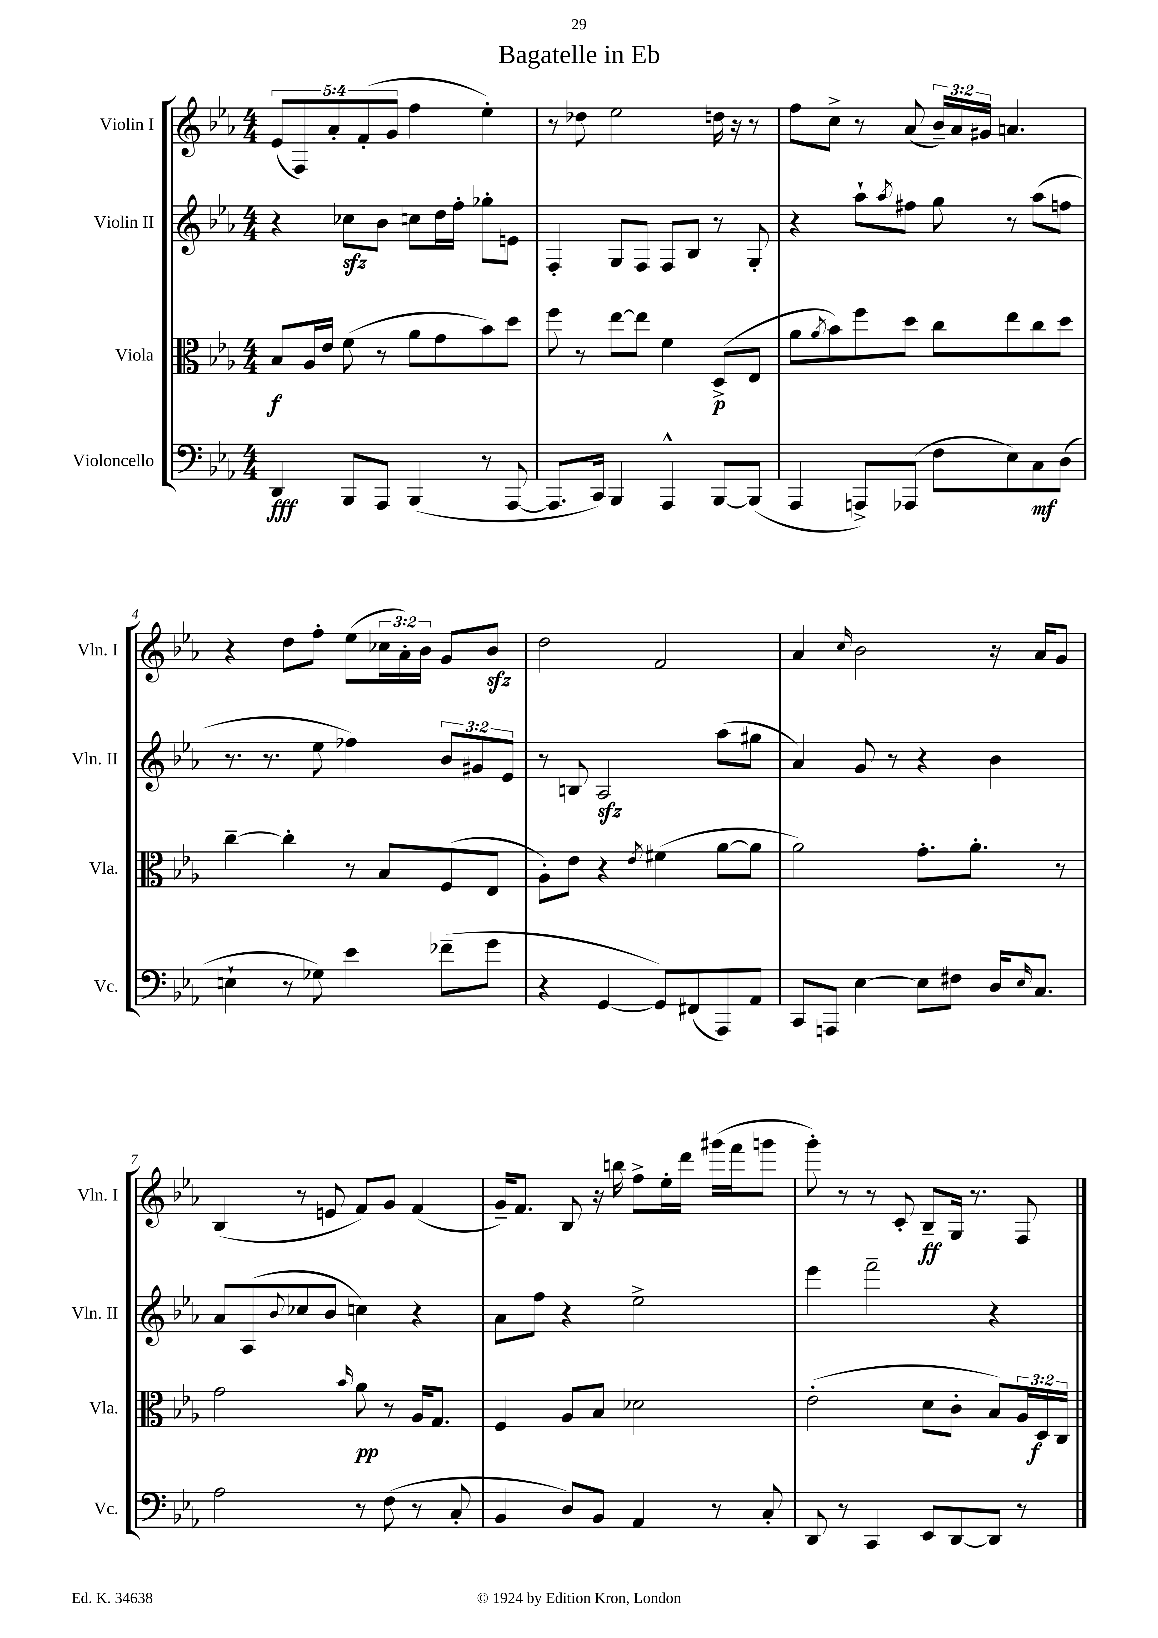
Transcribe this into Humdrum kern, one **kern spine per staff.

**kern	**kern	**kern	**kern
*staff4	*staff3	*staff2	*staff1
*clefF4	*clefC3	*clefG2	*clefG2
*k[b-e-a-]	*k[b-e-a-]	*k[b-e-a-]	*k[b-e-a-]
*M4/4	*M4/4	*M4/4	*M4/4
4DD/	8B-/L	4r	(10e-/L
.	.	.	10F/)
.	16A-/L	.	.
.	16e-/JJ	.	.
.	.	.	10a-'/
8BBB-/L	(8f\	8cc-\L	.
.	.	.	(10f'/
8AAA-/J	8r	8b-\J	.
.	.	.	10g/J
(4BBB-/	8a-\L	8cc\L	4ff\
.	8g\	16dd\L	.
.	.	16ff'\JJ	.
8r	8b-\)	8gg-'\L	4ee-'\)
[8AAA-/	8dd\J	8e\J	.
=	=	=	=
8.AAA-/]L	8ff\	4F'/	8r
.	8r	.	8dd-\
16CC/Jk)	.	.	.
4BBB-/	[8ee-\L	8G/L	2ee-\
.	8ee-\]J	8F/J	.
4AAA-^^/	4f\	8F/L	.
.	.	8B-/J	.
[8BBB-/L	(8D^/L	8r	16dd\
.	.	.	16r
(8BBB-/]J	8E-/J	8G'/	8r
=	=	=	=
4AAA-/	8a-\L	4r	8ff\L
.	8qa-/	.	.
.	8b-\)	.	8cc^\J
8AAA^/L)	8ff\	8aa-`\L	8r
.	.	8qaa-/	.
(8AAA-/J	8dd\J	8ff#\J	(8a-/
8F\L	8cc\L	8gg\	24b-~/LL)
.	.	.	24a-/
.	.	.	24g#/JJ
8E-\)	8ee-\	8r	4.a/
8C\	8cc\	(8aa-\L	.
(8D\J	8dd\J	8ff\J	.
=	=	=	=
4E`\	[4cc~\	8.r	4r
.	.	8.r	.
8r	4cc'\]	.	8dd\L
8G-\)	.	8ee-\	8ff'\J
4e-\	8r	4ff-\)	(8ee-\L
.	8B-/L	.	24cc-\L
.	.	.	24a-'\)
.	.	.	24b-\JJ
(8f-~\L	(8F/	12b-/L	8g/L
.	.	12g#/	.
8g\J	8E-/J	.	8b-/J
.	.	12e-/J	.
=	=	=	=
4r	8A-'\L)	8r	2dd\
.	8e-\J	8B/	.
[4GG/	4r	2A-/	.
.	8qe-/	.	.
8GG/]L)	(4f#\	.	2f/
(8FF#/	.	.	.
8AAA-/)	[8a-\L	(8aa-\L	.
8AA-/J	8a-\]J	8gg#\J	.
=	=	=	=
8CC/L	2a-\)	4a-/)	4a-/
8AAA/J	.	.	.
.	.	.	16qqcc/
[4E-\	.	8g/	2b-\
.	.	8r	.
8E-\]L	8.g'\L	4r	.
8F#\J	.	.	.
.	8.a-'\J	.	.
16D/LK	.	4b-\	16r
16qqE-/	.	.	.
8.C/J	.	.	16a-/LK
.	8r	.	8g/J
=	=	=	=
2A-\	2g\	8a-/L	(4B-/
.	.	(8A-/	.
.	.	8qqb-/	.
.	.	8cc-/	8r
.	.	8b-/J	8e/
.	16qqb-/	.	.
8r	8a-\	4cc\)	8f/L)
(8F\	8r	.	8g/J
8r	16A-/LK	4r	(4f/
.	8.G/J	.	.
8C'/	.	.	.
=	=	=	=
4BB-/	4F/	8a-\L	16g~/LK)
.	.	.	8.f/J
.	.	8ff\J	.
8D/L)	8A-/L	4r	8B-/
8BB-/J	8B-/J	.	16r
.	.	.	16bb\
4AA-/	2d-\	2ee-^\	8ff^\L
.	.	.	16ee-'\L
.	.	.	16ddd\JJ
8r	.	.	(16ggg#\LL
.	.	.	16fff\J
8C'/	.	.	8ggg\J
=	=	=	=
8DD/	(2e-'\	4eee-\	8ggg'\)
8r	.	.	8r
4CC/	.	2fff~\	8r
.	.	.	8c'/
8EE-/L	8d\L	.	8B-~/L
[8DD/	8c'\J	.	16G/Jk
.	.	.	8.r
8DD/]J	8B-/L)	4r	.
8r	24A-/L	.	8F/
.	24D/	.	.
.	24C/JJ	.	.
==	==	==	==
*-	*-	*-	*-
